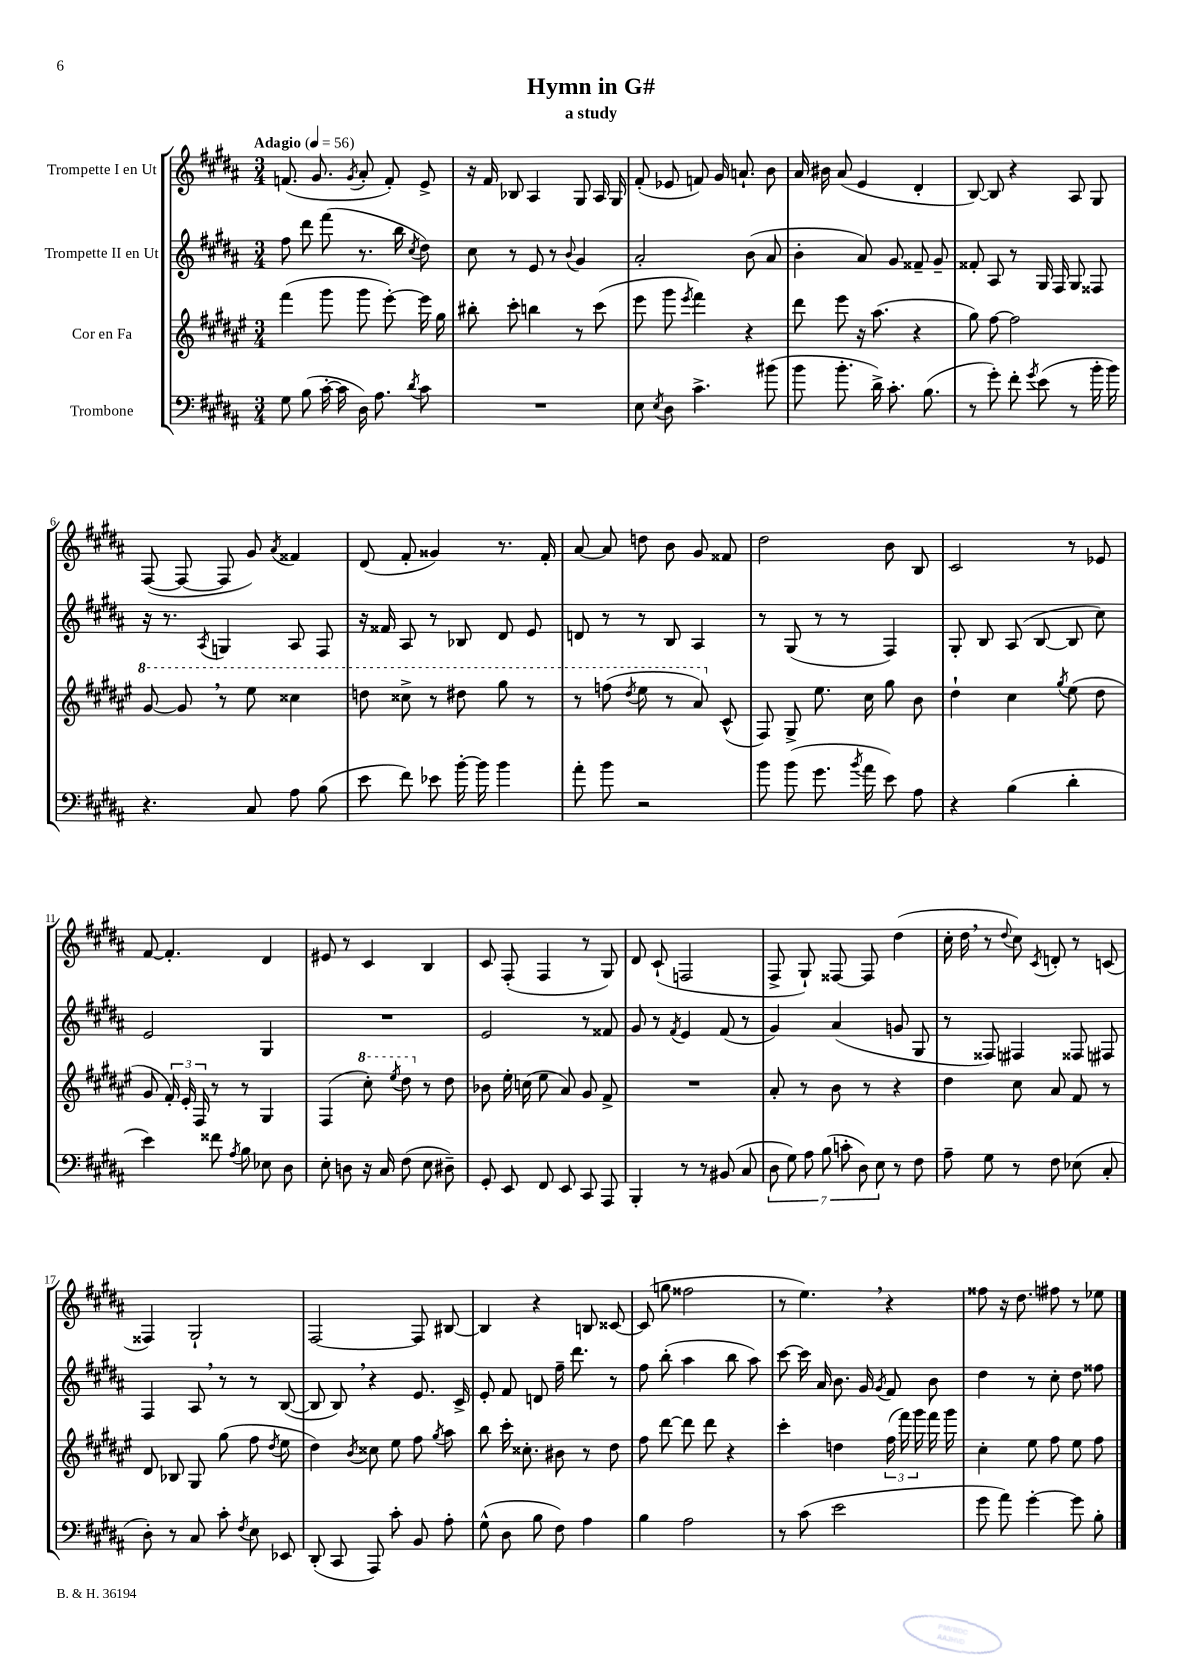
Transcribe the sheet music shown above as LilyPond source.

\header { title = "Hymn in G#" subtitle = "a study" }
<<
\new StaffGroup <<
\new Staff = "s0" \with { instrumentName = "Trompette I en Ut" } {
    \clef treble \key b \major \numericTimeSignature \time 3/4 \tempo "Adagio" 4 = 56
    \autoBeamOff f'8.( gis'8. \acciaccatura { gis'8 } ais'8-. f'8-.) e'8-> |
    r16 fis'16 bes8 ais4 gis8 ais16 gis16 |
    fis'8-.( ees'8 f'8) gis'16 a'8.-! b'8 |
    ais'16 bis'16 ais'8( e'4 dis'4-. |
    b8~) b8 r4 ais8 gis8 |
    fis8~( fis8~ fis8 gis'8) \acciaccatura { ais'8 } fisis'4 |
    dis'8( fis'8-. gisis'4) r8. fis'16-. |
    ais'8~ ais'8 d''8 b'8 gis'8 fisis'8 |
    dis''2 b'8 b8 |
    cis'2 r8 ees'8 |
    fis'8~ fis'4.-. dis'4 |
    eis'8 r8 cis'4 b4 |
    cis'8 fis8-.( fis4 r8 gis8) |
    dis'8 cis'8-!( f2 |
    fis8-> gis8-!) fisis8~ fisis8 dis''4( |
    cis''16-. dis''16 \breathe r8 \appoggiatura { dis''8 } cis''8) \acciaccatura { cis'8 } d'8-. r8 c'8( |
    fisis4) gis2-! |
    fis2~ fis8 bis8~ |
    bis4 r4 b8 cisis'8~ |
    cisis'8( g''8 fisis''2 |
    r8 e''4.) \breathe r4 |
    fisis''8 r16 dis''8. fis''8 r8 ees''8 \bar "|." |
}
\new Staff = "s1" \with { instrumentName = "Trompette II en Ut" } {
    \clef treble \key b \major \numericTimeSignature \time 3/4
    \autoBeamOff fis''8 dis'''8 fis'''8( r8. b''16 \acciaccatura { cis''8 } dis''8) |
    cis''8 r8 e'8 r8 \appoggiatura { b'8 } gis'4 |
    ais'2-. b'8( ais'8 |
    b'4-. ais'8) gis'8 fisis'8-- gis'8-- |
    fisis'8-. ais8 r8 gis16 fis16 gis8 fisis8 |
    r16 r8. \acciaccatura { ais8 } g4 ais8 fis8 |
    r16 fisis'16 ais8 r8 bes8 dis'8 e'8 |
    d'8 r8 r8 b8 ais4 |
    r8 gis8( r8 r8 fis4) |
    gis8-. b8 ais8( b8~ b8 cis''8) |
    e'2 gis4 |
    R2. |
    e'2 r8 fisis'8 |
    gis'8 r8 \acciaccatura { fis'8 } e'4 fis'8( r8 |
    gis'4) ais'4( g'8 gis8 |
    r8 fisis8) fis4 fisis8 fis8 |
    fis4 ais8 \breathe r8 r8 b8~( |
    b8 b8) \breathe r4 e'8. cis'16-> |
    e'8-. fis'8 d'8 fis''16-- dis'''8. r8 |
    fis''8 b''8-.( ais''4 b''8 ais''8) |
    cis'''8~ cis'''16 ais'16 b'8. gis'16 \acciaccatura { gis'8 } fis'8 b'8 |
    dis''4 r8 cis''8-. dis''8 fisis''8 \bar "|." |
}
\new Staff = "s2" \with { instrumentName = "Cor en Fa" } {
    \clef treble \key fis \major \numericTimeSignature \time 3/4
    \autoBeamOff fis'''4( gis'''8 gis'''8 eis'''8~-.) eis'''16 gis''16 |
    bis''8-. cis'''8-. b''4 r8 cis'''8( |
    eis'''8 gis'''8 \acciaccatura { eis'''8 } fis'''4) r4 |
    dis'''8 eis'''8 r16 ais''8.( r4 |
    gis''8) fis''8~ fis''2 |
    \ottava #1 gis''8~ gis''8 \breathe r8 eis'''8 cisis'''4 |
    d'''8 cisis'''8-> r8 dis'''8 gis'''8 r8 |
    r8 f'''8( \acciaccatura { dis'''8 } eis'''8 r8 ais''8) \ottava #0 cis'8-^( |
    fis8) gis8-> eis''8. cis''16 gis''8 b'8 |
    dis''4-! cis''4 \acciaccatura { gis''8 } eis''8( dis''8 |
    gis'8 \tuplet 3/2 { fis'16-.) eis'16-. fis16 } r8 r8 gis4 |
    fis4( \ottava #1 cis'''8-.) \acciaccatura { eis'''8 } dis'''8 \ottava #0 r8 dis''8 |
    bes'8 eis''16-. c''16( eis''8 ais'8) gis'8 fis'8-> |
    R2. |
    ais'8-. r8 b'8 r8 r4 |
    dis''4 cis''8 ais'8 fis'8 r8 |
    dis'8 bes8 gis8 gis''8( fis''8 \acciaccatura { dis''8 } eis''8 |
    dis''4) \acciaccatura { b'8 } cisis''8 eis''8 fis''8 \acciaccatura { gis''8 } ais''8 |
    b''8 cis'''16-. cisis''8.-. bis'8 r8 dis''8 |
    fis''8 dis'''8~ dis'''8 dis'''8 r4 |
    cis'''4-. d''4 \tuplet 3/2 { fis''16( fis'''16) gis'''16 } fis'''16 gis'''16 |
    cis''4-. eis''8 fis''8 eis''8 fis''8 \bar "|." |
}
\new Staff = "s3" \with { instrumentName = "Trombone" } {
    \clef bass \key b \major \numericTimeSignature \time 3/4
    \autoBeamOff gis8 b8( cis'16~-. cis'16 dis16) ais8. \acciaccatura { dis'8 } cis'8 |
    R2. |
    e8 \acciaccatura { e8 } dis8 cis'4.-> bis'8( |
    b'8 b'8.-. dis'16->) cis'8.-. b8.( |
    r8 gis'8-.) fis'8-. \acciaccatura { gis'8 } e'8( r8 b'16-. b'16) |
    r4. cis8 ais8 b8( |
    e'8 fis'8) ees'8 b'16~-. b'16 b'4 |
    ais'8-. b'8 r2 |
    b'8 b'8( gis'8. \acciaccatura { b'8 } ais'16 e'8) ais8 |
    r4 b4( dis'4-. |
    e'4) fisis'8 \acciaccatura { ais8 } b8 ees8 dis8 |
    e8-. d8 r16 cis16 fis8( e8 dis8--) |
    gis,8-. e,8 fis,8 e,8 cis,8 ais,,8 |
    b,,4-. r8 r8 bis,8( cis8 |
    \tuplet 7/4 { dis8 gis8) ais8 b8( c'8-. dis8) e8 } r8 fis8 |
    ais8-- gis8 r8 fis8 ees8( cis8-. |
    dis8-.) r8 cis8 cis'8-. \acciaccatura { fis8 } e8 ees,8 |
    dis,8-.( cis,8 ais,,8) cis'8-. b,8 ais8-. |
    gis8-^( dis8 b8 fis8) ais4 |
    b4 ais2 |
    r8 cis'8( e'2 |
    gis'8 ais'8) gis'4~-. gis'8 b8-. \bar "|." |
}
>>
>>
